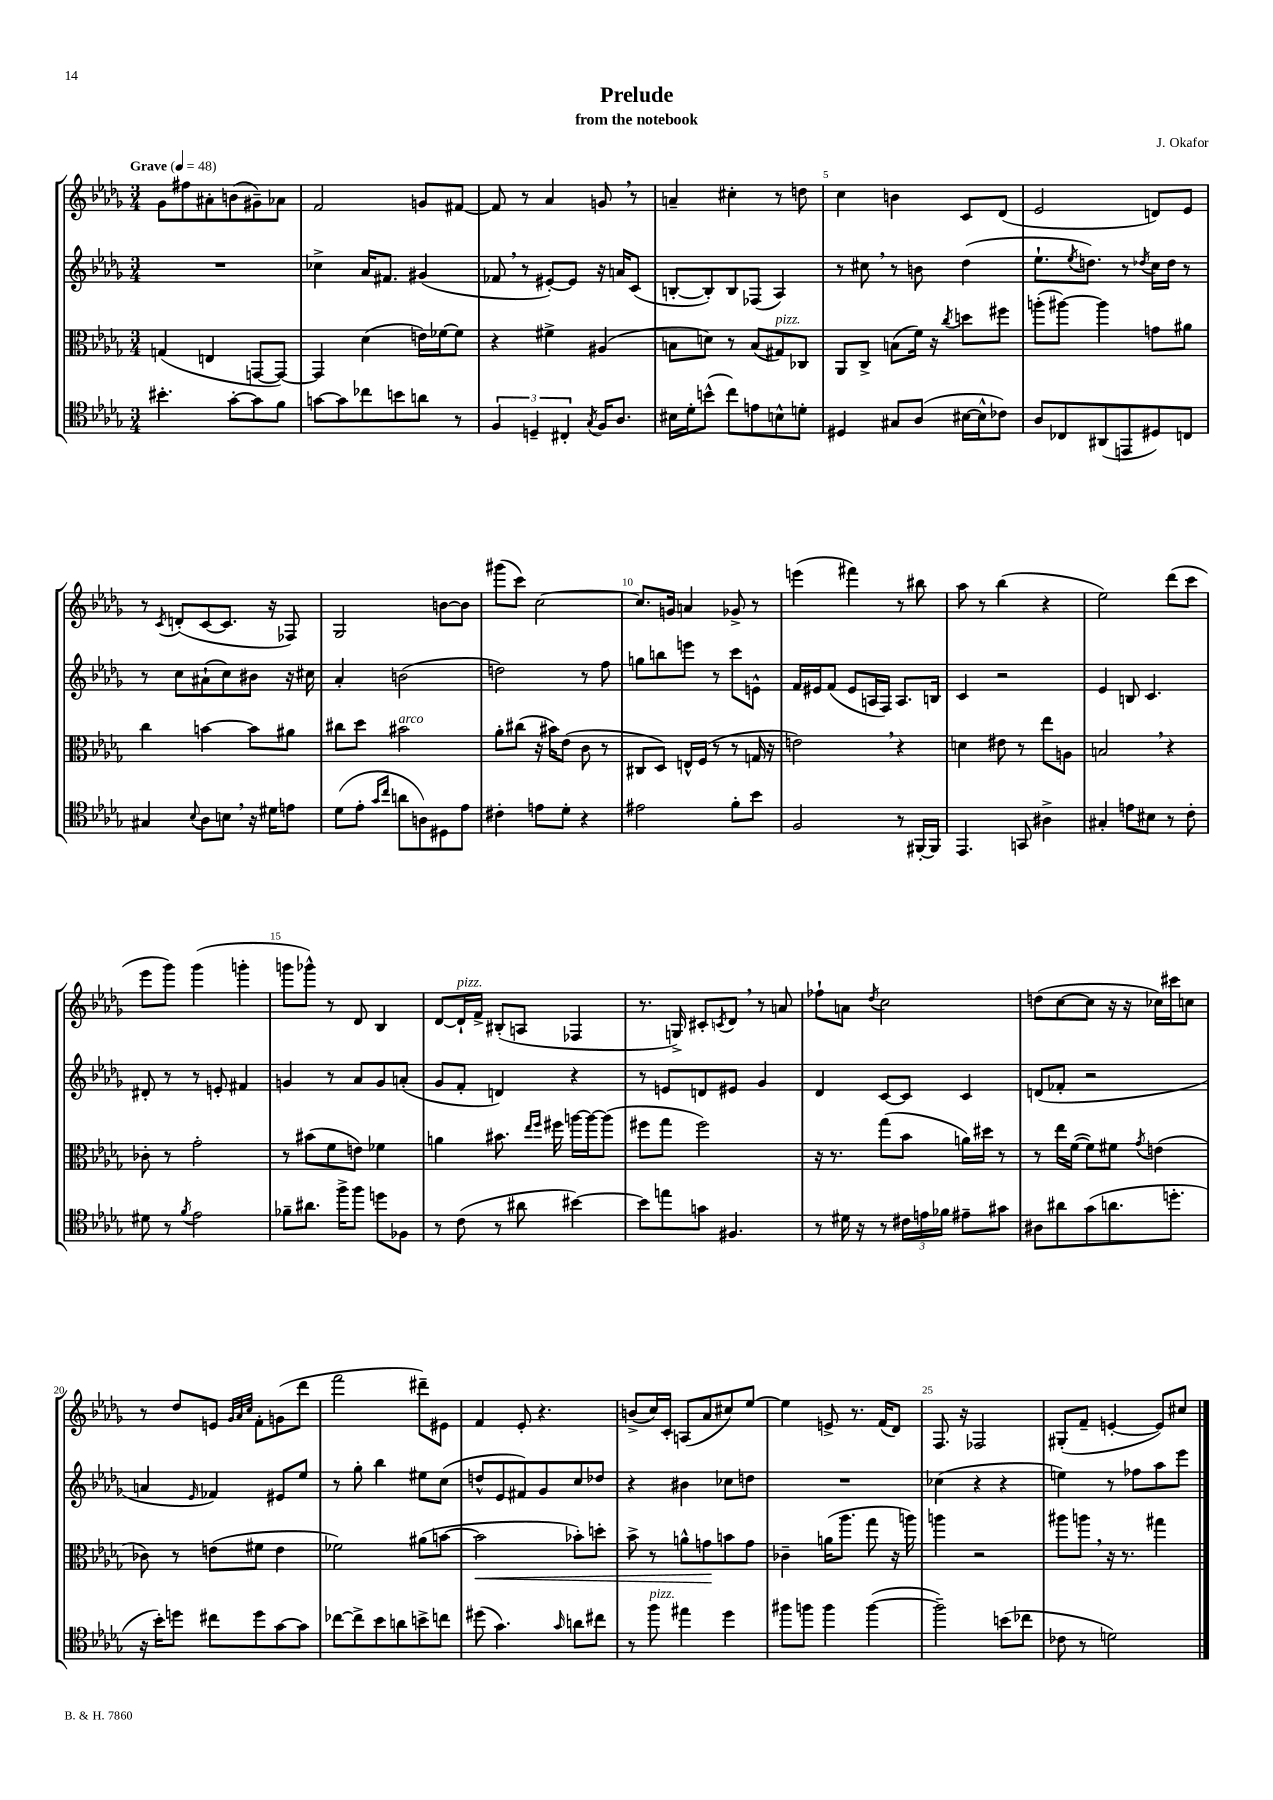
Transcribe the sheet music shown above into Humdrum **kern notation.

**kern	**kern	**kern	**kern
*staff4	*staff3	*staff2	*staff1
*clefC4	*clefC3	*clefG2	*clefG2
*k[b-e-a-d-g-]	*k[b-e-a-d-g-]	*k[b-e-a-d-g-]	*k[b-e-a-d-g-]
*M3/4	*M3/4	*M3/4	*M3/4
*MM48	*MM48	*MM48	*MM48
4.b#'	(4G	2.r	8g-
.	.	.	8ff#
.	4E	.	8a#'
[8g-'	.	.	(8b
8g-]	[8GG	.	8g#~)
8f	8GG_)	.	8a-
=	=	=	=
[8g	4GG]	4cc-^	2f
8g]	.	.	.
8cc-	(4d-	16a-	.
.	.	8.f#	.
8b	.	.	.
8a	16e)	(4g#	8g
.	[16f-	.	.
8r	8f-]	.	[8f#
=	=	=	=
6F	4r	8f-	8f#]
.	.	8r	8r
6D~	.	.	.
.	4f#^	[8e#')	4a-
6C#'	.	.	.
.	.	8e#]	.
8qG-	.	.	.
16F	(4A#	16r	8g
8.A-	.	16a	.
.	.	(8c	8r
=	=	=	=
16B#	8B	[8B'	4a~
16d-'	.	.	.
(8b^^	8d)	8B'])	.
8cc)	8r	8B	4cc#'
8e	(8B	(8F-	.
8B^^	8G#)	4A-)	8r
8d'	8C-	.	8dd
=	=	=	=
4D#	8AA-	8r	4cc
.	8C^	8cc#	.
8G#	(8B	8r	4b
(8A-	16f)	8b	.
.	16r	.	.
.	8qcc	.	.
[16B#	8dd	(4dd-	8c
16B#^^]	.	.	.
8c-)	8ff#	.	(8d-
=	=	=	=
8A-	(8aa'	8.ee-`	2e-
8C-	[8aa#)	.	.
.	.	8qee-	.
.	.	8.dd)	.
(8AA#	4aa#]	.	.
8EE	.	8r	.
.	.	8qdd-	.
8D#)	8g	16cc	8d)
.	.	16dd-	.
8C	8a#	8r	8e-
=	=	=	=
4G#	4cc	8r	8r
.	.	.	8qc
.	.	8cc	(8d'
8qqB-	.	.	.
8A-	[4b	(8a#`	[8c
8B	.	8cc)	8.c]
16r	8b]	8b#	.
16d#	.	.	16r
8e	8a#	16r	8F-)
.	.	16cc#	.
=	=	=	=
(8d-	8cc#	4a-'	2G-
8e-'	8dd-	.	.
16qqg-	.	.	.
16qqcc	.	.	.
8a	2b#	(2b	.
8A)	.	.	.
8D#	.	.	[8b
8e-	.	.	8b]
=	=	=	=
4c#'	8a-'	2dd)	(8ggg#
.	(8cc#	.	8ccc)
8e	16r	.	[2cc
.	16b#)	.	.
8d-'	(8e-	.	.
4r	8c	8r	.
.	8r	8ff	.
=	=	=	=
2e#	8C#	8gg	8.cc]
.	8D-)	8bb	.
.	.	.	16g
.	16E^^	8eee	4a
.	(16F	.	.
.	8r	8r	.
8f'	8r	8ccc	8g-^
8b-	16G	8e^^	8r
.	16r	.	.
=	=	=	=
2F	2e)	16f	(4eee
.	.	16e#	.
.	.	(8f	.
.	.	8e#	4fff#)
.	.	16A	.
.	.	16F)	.
8r	4r	8.A	8r
[16FF#'	.	.	8bb#
16FF#]	.	16B	.
=	=	=	=
4.EE-	4d	4c	8aa-
.	.	.	8r
.	8e#	2r	(4bb-
8GG	8r	.	.
4A#^	8ee-	.	4r
.	8A	.	.
=	=	=	=
4G#'	2B	4e-	2ee-)
8e	.	8B	.
8B#	.	4.c	.
8r	4r	.	(8ddd-
8c'	.	.	8ccc
=	=	=	=
8d#	8c-'	8d#'	8eee-
8r	8r	8r	8ggg-)
8qf	.	.	.
2e-	2g-'	8r	(4ggg-
.	.	8e'	.
.	.	4f#	4ggg'
=	=	=	=
8f-~	8r	4g	8ggg
8.a#	(8b#	.	8ggg-^^)
.	8f	8r	8r
16ff^	.	.	.
8ff	8e)	8a-	8d-
8dd	4f-	8g	4B-
8F-	.	(8a'	.
=	=	=	=
8r	4a	8g-	[8d-
(8c	.	8f'	16d-`]
.	.	.	16f^
8r	8.b#	4d)	(8B#'
8a#	.	.	8A
.	16qqee-	.	.
.	16qqff	.	.
.	16ff#	.	.
[4b#)	[16aa	4r	4F-
.	16aa_	.	.
.	(8aa]	.	.
=	=	=	=
8b#]	8ff#	8r	8.r
8ee	8gg-	8e	.
.	.	.	16G^)
8g	2ff#)	8d	8c#'
.	.	.	8qc
4.F#	.	8e#	8d-
.	.	4g-	8r
.	.	.	8a
=	=	=	=
8r	16r	4d-	8ff-`
.	8.r	.	.
16d#	.	.	8a
16r	.	.	.
.	.	.	8qdd-
8r	(8gg-	[8c	2cc
24c#	8b-	8c]	.
24e	.	.	.
24f-	.	.	.
8e#~	16a)	4c	.
.	16dd#	.	.
8g#	8r	.	.
=	=	=	=
8A#	8r	(8d	(8dd
8a#	16ee-	8f-'	[8cc
.	([16f	.	.
(8g-	8f])	2r	8cc]
8.a	8f#	.	16r
.	.	.	16r
.	8qg-	.	.
.	(4e	.	16cc-)
8.dd'	.	.	16ccc#
.	.	.	8cc
=	=	=	=
16r	8c-)	4a	8r
16b-')	.	.	.
8dd	8r	.	8dd-
.	.	16qqe-	.
8cc#	(8e	4f-)	8e
.	.	.	32qqg-
.	.	.	32qqa-
.	.	.	32qqcc
8dd	8f#	.	8f'
[8g-	4e	8e#	(8g
8g-]	.	8ee-	8ddd-
=	=	=	=
[8cc-	2f-)	8r	2fff
8cc-^]	.	8gg-'	.
8b-	.	4bb-	.
8a	.	.	.
8b^	(8a#	8ee#	8ddd#~)
8cc	[8b	(8cc	8e#
=	=	=	=
(8dd#	2b]	8dd^^	4f
4.g-)	.	8e-	.
.	.	8f#)	8e-'
.	.	8g-	4.r
16qqg-	.	.	.
8a	8b-')	8cc	.
8cc#	8dd'	8dd-	.
=	=	=	=
8r	8b-^	4r	(8b^
8ff	8r	.	16cc)
.	.	.	16c'
4ee#	8a^^	4b#	(8A
.	8g	.	8a-
4dd-	8b	8cc-	8cc#)
.	8g	8dd	[8ee-
=	=	=	=
8ff#	4c-~	2.r	4ee-]
8ff	.	.	.
4ff	(16a	.	8e^
.	8.aa-	.	.
.	.	.	8.r
([4ff	8gg-	.	.
.	.	.	(16f
.	16r	.	8d-)
.	16aa)	.	.
=	=	=	=
2ff~])	4aa	(4cc-	8.F
.	.	.	16r
.	2r	4r	2F-
(8b	.	4r	.
8cc-	.	.	.
=	=	=	=
8c-	8aa#	4ee)	(8G#'
8r	8aa	.	8f~
2d)	16r	8r	[4e'
.	8.r	.	.
.	.	8ff-	.
.	4gg#	8aa-	8e])
.	.	8eee-	8cc#
==	==	==	==
*-	*-	*-	*-
